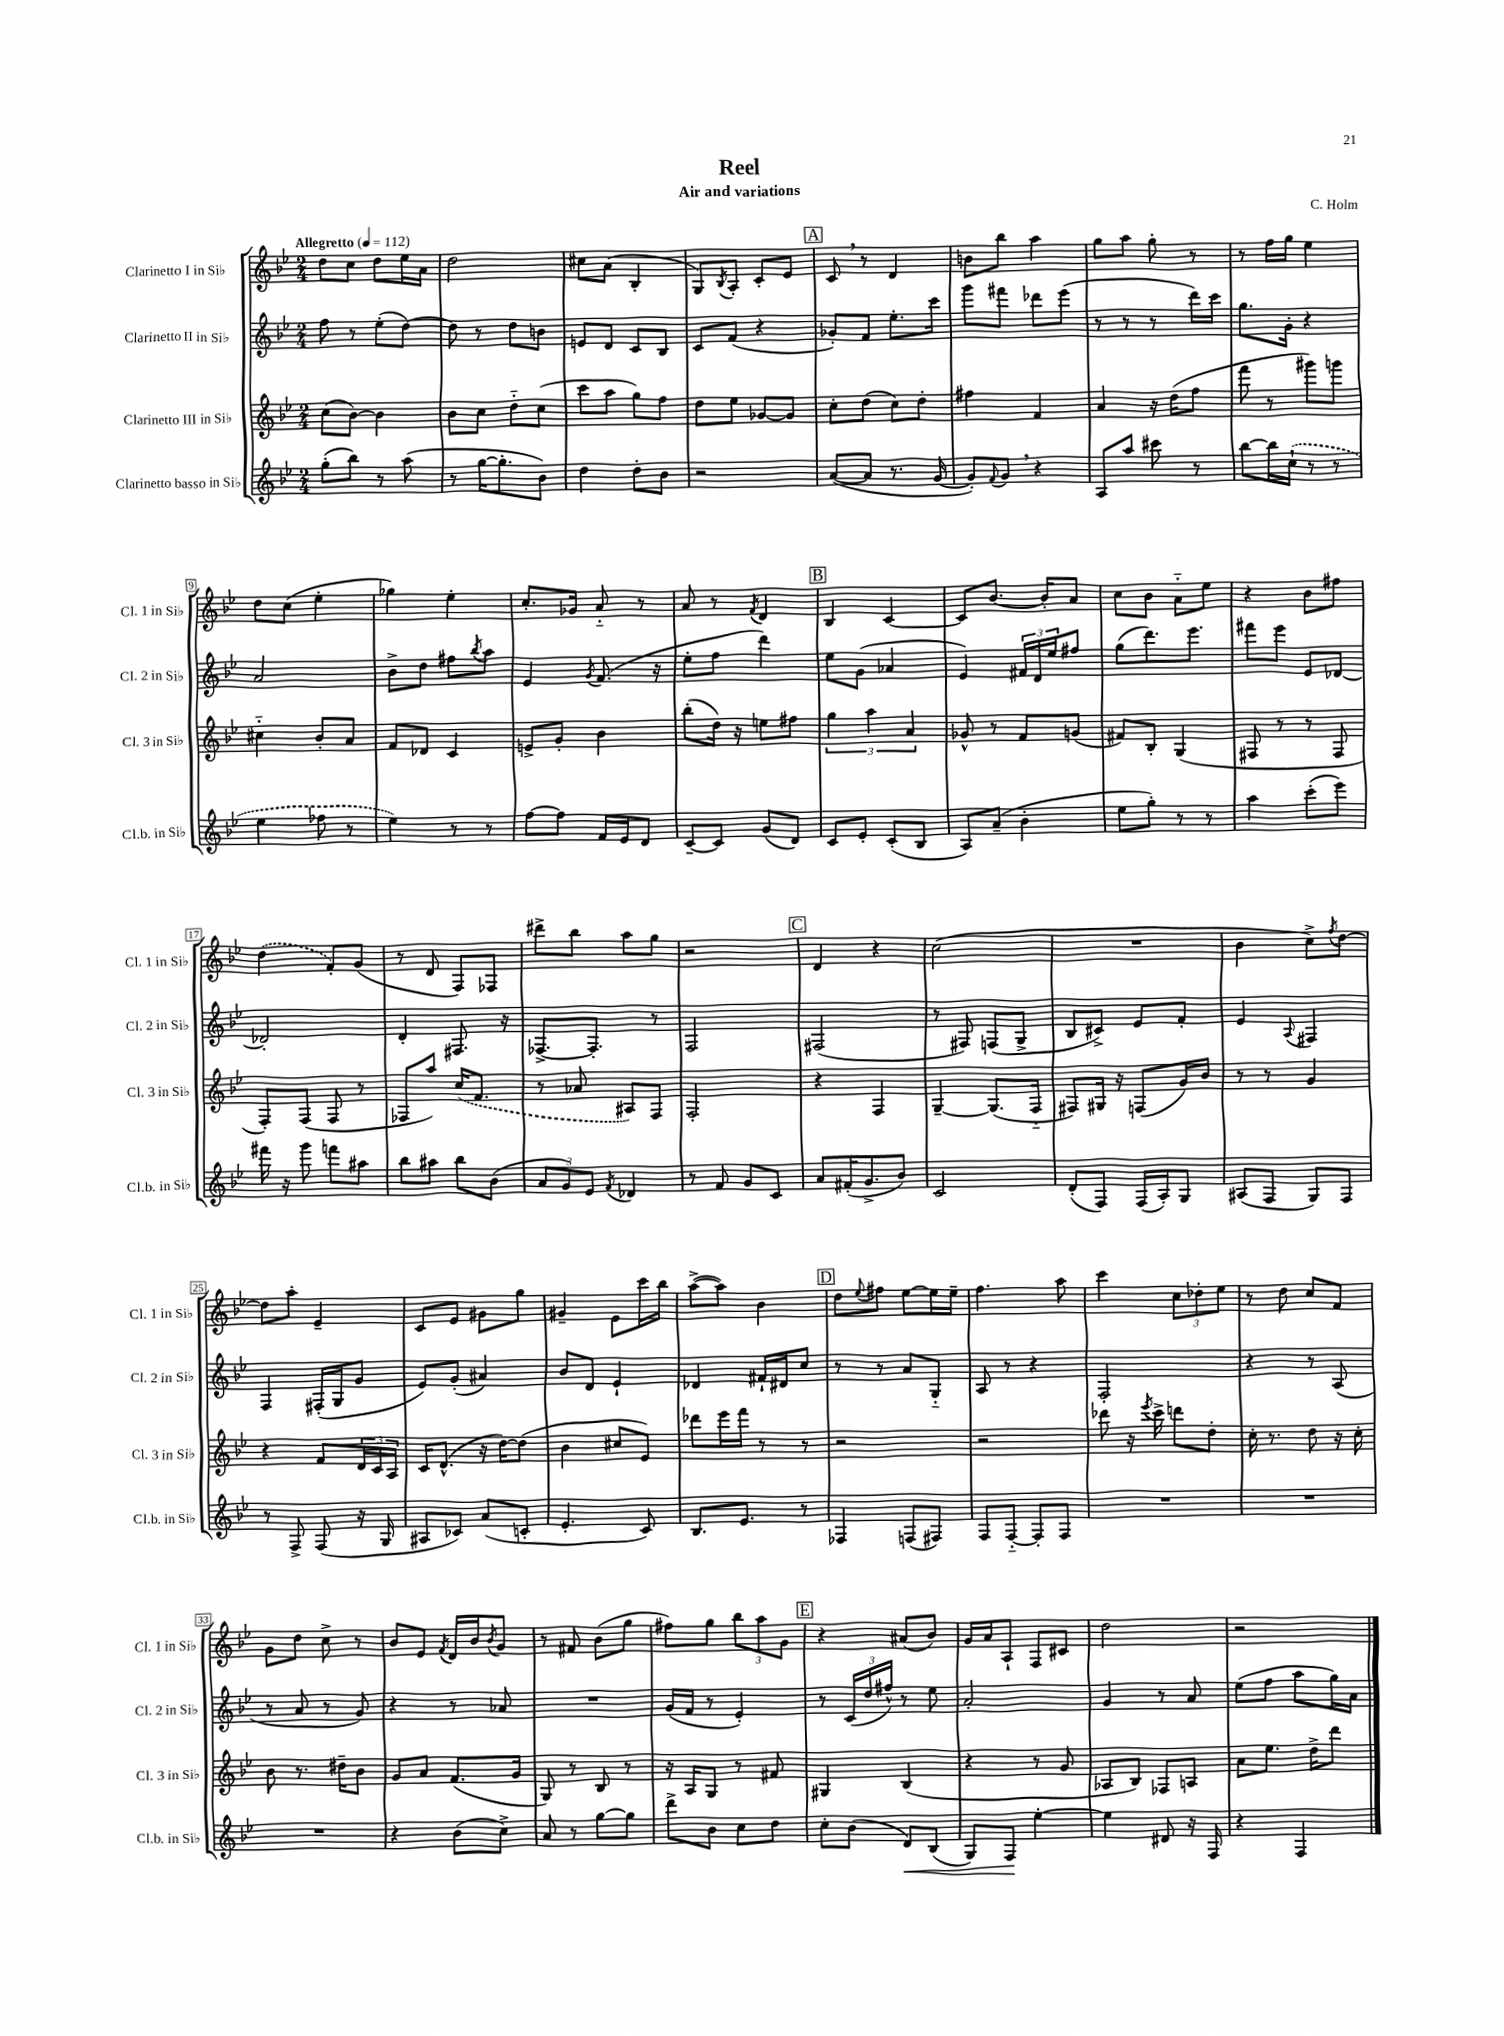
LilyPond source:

\header { title = "Reel" composer = "C. Holm" subtitle = "Air and variations" }
<<
\new StaffGroup <<
\new Staff = "s0" \with { instrumentName = "Clarinetto I in Sib" shortInstrumentName = "Cl. 1 in Sib" } {
    \clef treble \key bes \major \numericTimeSignature \time 2/4 \tempo "Allegretto" 4 = 112
    d''8 c''8 d''8 ees''16 a'16 |
    d''2 |
    cis''8 a'8( bes4-. |
    g8) \acciaccatura { bes8 } a8-. c'8-. ees'8 |
    \mark \markup { \box "A" } c'8 \breathe r8 d'4 |
    b'8 bes''8 a''4 |
    g''8 a''8 g''8-. r8 |
    r8 f''16 g''16 ees''4 |
    d''8 c''8( ees''4-. |
    ges''4) ees''4-. |
    c''8.-. ges'16 a'8-_ r8 |
    a'8 r8 \acciaccatura { f'8 } d'4 |
    \mark \markup { \box "B" } bes4 c'4~ |
    c'8 bes'8.~ bes'16-. a'8 |
    c''8 bes'8 a'8-_ ees''8 |
    r4 bes'8 fis''8 |
    \once \slurDashed d''4( f'8-.) g'8( |
    r8 d'8 f8) fes8 |
    dis'''8-> bes''8 a''8 g''8 |
    r2 |
    \mark \markup { \box "C" } d'4 r4 |
    c''2( |
    R2 |
    bes'4 c''8->) \acciaccatura { f''8 } d''8~ |
    d''8 a''8-. ees'4-- |
    c'8 ees'8 gis'8 g''8 |
    gis'4-- ees'8 c'''16 bes''16 |
    a''8~->( a''8) bes'4 |
    \mark \markup { \box "D" } d''8 \appoggiatura { ees''8 } fis''8 ees''8~ ees''16 ees''16-- |
    f''4. a''8 |
    c'''4 \tuplet 3/2 { c''8 des''8-. ees''8 } |
    r8 d''8 c''8 f'8 |
    g'8 d''8 c''8-> r8 |
    bes'8 ees'8 \acciaccatura { f'8 } d'16 bes'16 \acciaccatura { bes'8 } g'8 |
    r8 fis'8 bes'8( g''8 |
    fis''8) g''8 \tuplet 3/2 { bes''8 a''8 g'8 } |
    \mark \markup { \box "E" } r4 ais'8( bes'8) |
    g'16 a'16 a8-! f8 cis'8 |
    d''2 |
    r2 \bar "|." |
}
\new Staff = "s1" \with { instrumentName = "Clarinetto II in Sib" shortInstrumentName = "Cl. 2 in Sib" } {
    \clef treble \key bes \major \numericTimeSignature \time 2/4
    f''8 r8 ees''8-.( d''8~) |
    d''8 r8 d''8 b'8 |
    e'8 d'8 c'8 bes8 |
    c'8 f'8( r4 |
    \mark \markup { \box "A" } ges'8-.) f'8 ees''8.-. c'''16 |
    g'''8 fis'''8 des'''8 ees'''8( |
    r8 r8 r8 d'''16) c'''16 |
    g''8. g'16-. r4 |
    a'2 |
    bes'8-> d''8 fis''8 \acciaccatura { bes''8 } a''8 |
    ees'4 \acciaccatura { g'8 } f'8.( r16 |
    ees''8-. f''8 d'''4) |
    \mark \markup { \box "B" } ees''8 g'8( aes'4 |
    ees'4) \tuplet 3/2 { fis'16 d'16 ees''16 } fis''8 |
    g''8( d'''8.) ees'''8. |
    fis'''8 ees'''8 ees'8 des'8~ |
    des'2-. |
    d'4-. fis8. r16 |
    fes8.~-> fes8.-. r8 |
    f2 |
    \mark \markup { \box "C" } fis2( |
    r8 fis8) f8( g8-> |
    bes8 cis'8->) ees'8 f'8-. |
    ees'4 \appoggiatura { a8 } fis4 |
    f4 fis16-.( g16 g'8 |
    ees'8) g'8-.( ais'4) |
    bes'8 d'8 ees'4-! |
    des'4 fis'16-! dis'16 c''8 |
    \mark \markup { \box "D" } r8 r8 a'8 g8-_ |
    a8 r8 r4 |
    f2-. |
    r4 r8 a8( |
    r8 a'8 r8 g'8) |
    r4 r8 aes'8 |
    R2 |
    g'16( f'16 r8 ees'4-.) |
    \mark \markup { \box "E" } r8 \tuplet 3/2 { c'16( d''16 fis''16-^) } r8 ees''8 |
    a'2-. |
    g'4 r8 a'8 |
    ees''8( f''8 a''8 g''16) a'16 \bar "|." |
}
\new Staff = "s2" \with { instrumentName = "Clarinetto III in Sib" shortInstrumentName = "Cl. 3 in Sib" } {
    \clef treble \key bes \major \numericTimeSignature \time 2/4
    c''8( bes'8~) bes'4 |
    bes'8 c''8 d''8-_ c''8( |
    c'''8 a''8 g''8) f''8 |
    d''8 ees''8 ges'8~ ges'8 |
    \mark \markup { \box "A" } c''8-. d''8( c''8) d''8-. |
    fis''4 f'4 |
    a'4 r16 d''16( f''8 |
    f'''8 r8 gis'''8) g'''8 |
    cis''4-_ bes'8-. a'8 |
    f'8 des'8 c'4 |
    e'8-> g'8-. bes'4 |
    bes''8-.( d''16) r16 e''8 fis''8 |
    \mark \markup { \box "B" } \tuplet 3/2 { g''4 a''4 a'4 } |
    ges'8-^ r8 f'8 g'8( |
    fis'8) bes8-. g4( |
    fis8 r8 r8 fis8 |
    f8-.) f8( f8 r8 |
    fes8 a''8) \once \slurDashed c''16( f'8. |
    r8 aes'8 ais8) f8 |
    f2-. |
    \mark \markup { \box "C" } r4 f4 |
    g4~-- g8.( f16-_ |
    fis8) gis16 r16 f8( g'16) bes'16 |
    r8 r8 g'4 |
    r4 f'8 \tuplet 3/2 { d'16 c'16 a16 } |
    c'16 d'8.-^( r16 d''16~) d''8( |
    bes'4 cis''8 ees'8) |
    des'''8 ees'''16 f'''16 r8 r8 |
    \mark \markup { \box "D" } r2 |
    r2 |
    des'''8 r16 \acciaccatura { ees'''8 } c'''16-> d'''8 d''8-. |
    c''16-. r8. d''8 r16 c''16-. |
    bes'8 r8. dis''16-- bes'8 |
    g'8 a'8 f'8.( g'16 |
    g8) r8 bes8 r8 |
    r16 a16 g8 r8 fis'8 |
    \mark \markup { \box "E" } gis4 bes4( |
    r4 r8 g'8 |
    aes8 bes8) fes8 a8 |
    a'8 ees''8. d''16-> d'''8 \bar "|." |
}
\new Staff = "s3" \with { instrumentName = "Clarinetto basso in Sib" shortInstrumentName = "Cl.b. in Sib" } {
    \clef treble \key bes \major \numericTimeSignature \time 2/4
    g''8-.( bes''8) r8 a''8( |
    r8 g''16~ g''8.-. bes'8) |
    d''4 d''8-. bes'8 |
    r2 |
    \mark \markup { \box "A" } a'8~( a'8 r8. g'16~ |
    g'8-.) \appoggiatura { f'8 } g'8 \breathe r4 |
    a8 a''8 cis'''8 r8 |
    bes''8~ bes''16 \once \slurDashed c''16-!( r8 r8 |
    ees''4 fes''8 r8 |
    ees''4) r8 r8 |
    f''8~ f''8 f'16 ees'16 d'8 |
    c'8~-- c'8 g'8( d'8) |
    \mark \markup { \box "B" } c'8 ees'8-. c'8-.( bes8 |
    a8) a'8--( bes'4-. |
    ees''8 g''8-.) r8 r8 |
    a''4 c'''8-.( ees'''8) |
    fis'''16 r16 g'''8 f'''8 ais''8 |
    bes''8 ais''8 bes''8 bes'8( |
    \tuplet 3/2 { a'8 g'8) ees'8 } \acciaccatura { f'8 } des'4 |
    r8 f'8 g'8 c'8 |
    \mark \markup { \box "C" } a'8 fis'16-.( g'8.-> bes'8) |
    c'2 |
    d'8-.( f8) f16( a16-.) g8 |
    ais8( f8 g8) f8 |
    r8 f8-> f8( r16 g16 |
    ais8 ces'8) a'8( c'8-. |
    ees'4.-. c'8) |
    bes8. ees'8. r8 |
    \mark \markup { \box "D" } fes4 f8( fis8) |
    f8 f8~-_ f8-. f8 |
    R2 |
    R2 |
    R2 |
    r4 bes'8( c''8->) |
    a'8 r8 g''8~ g''8 |
    d'''8-> bes'8 c''8 d''8 |
    \mark \markup { \box "E" } c''8-. bes'8( d'8\<) bes8( |
    g8) f8\! ees''4~-. |
    ees''4 dis'8 r16 f16 |
    r4 f4 \bar "|." |
}
>>
>>
\layout { \context { \Score \override BarNumber.stencil = #(make-stencil-boxer 0.1 0.3 ly:text-interface::print) } }
